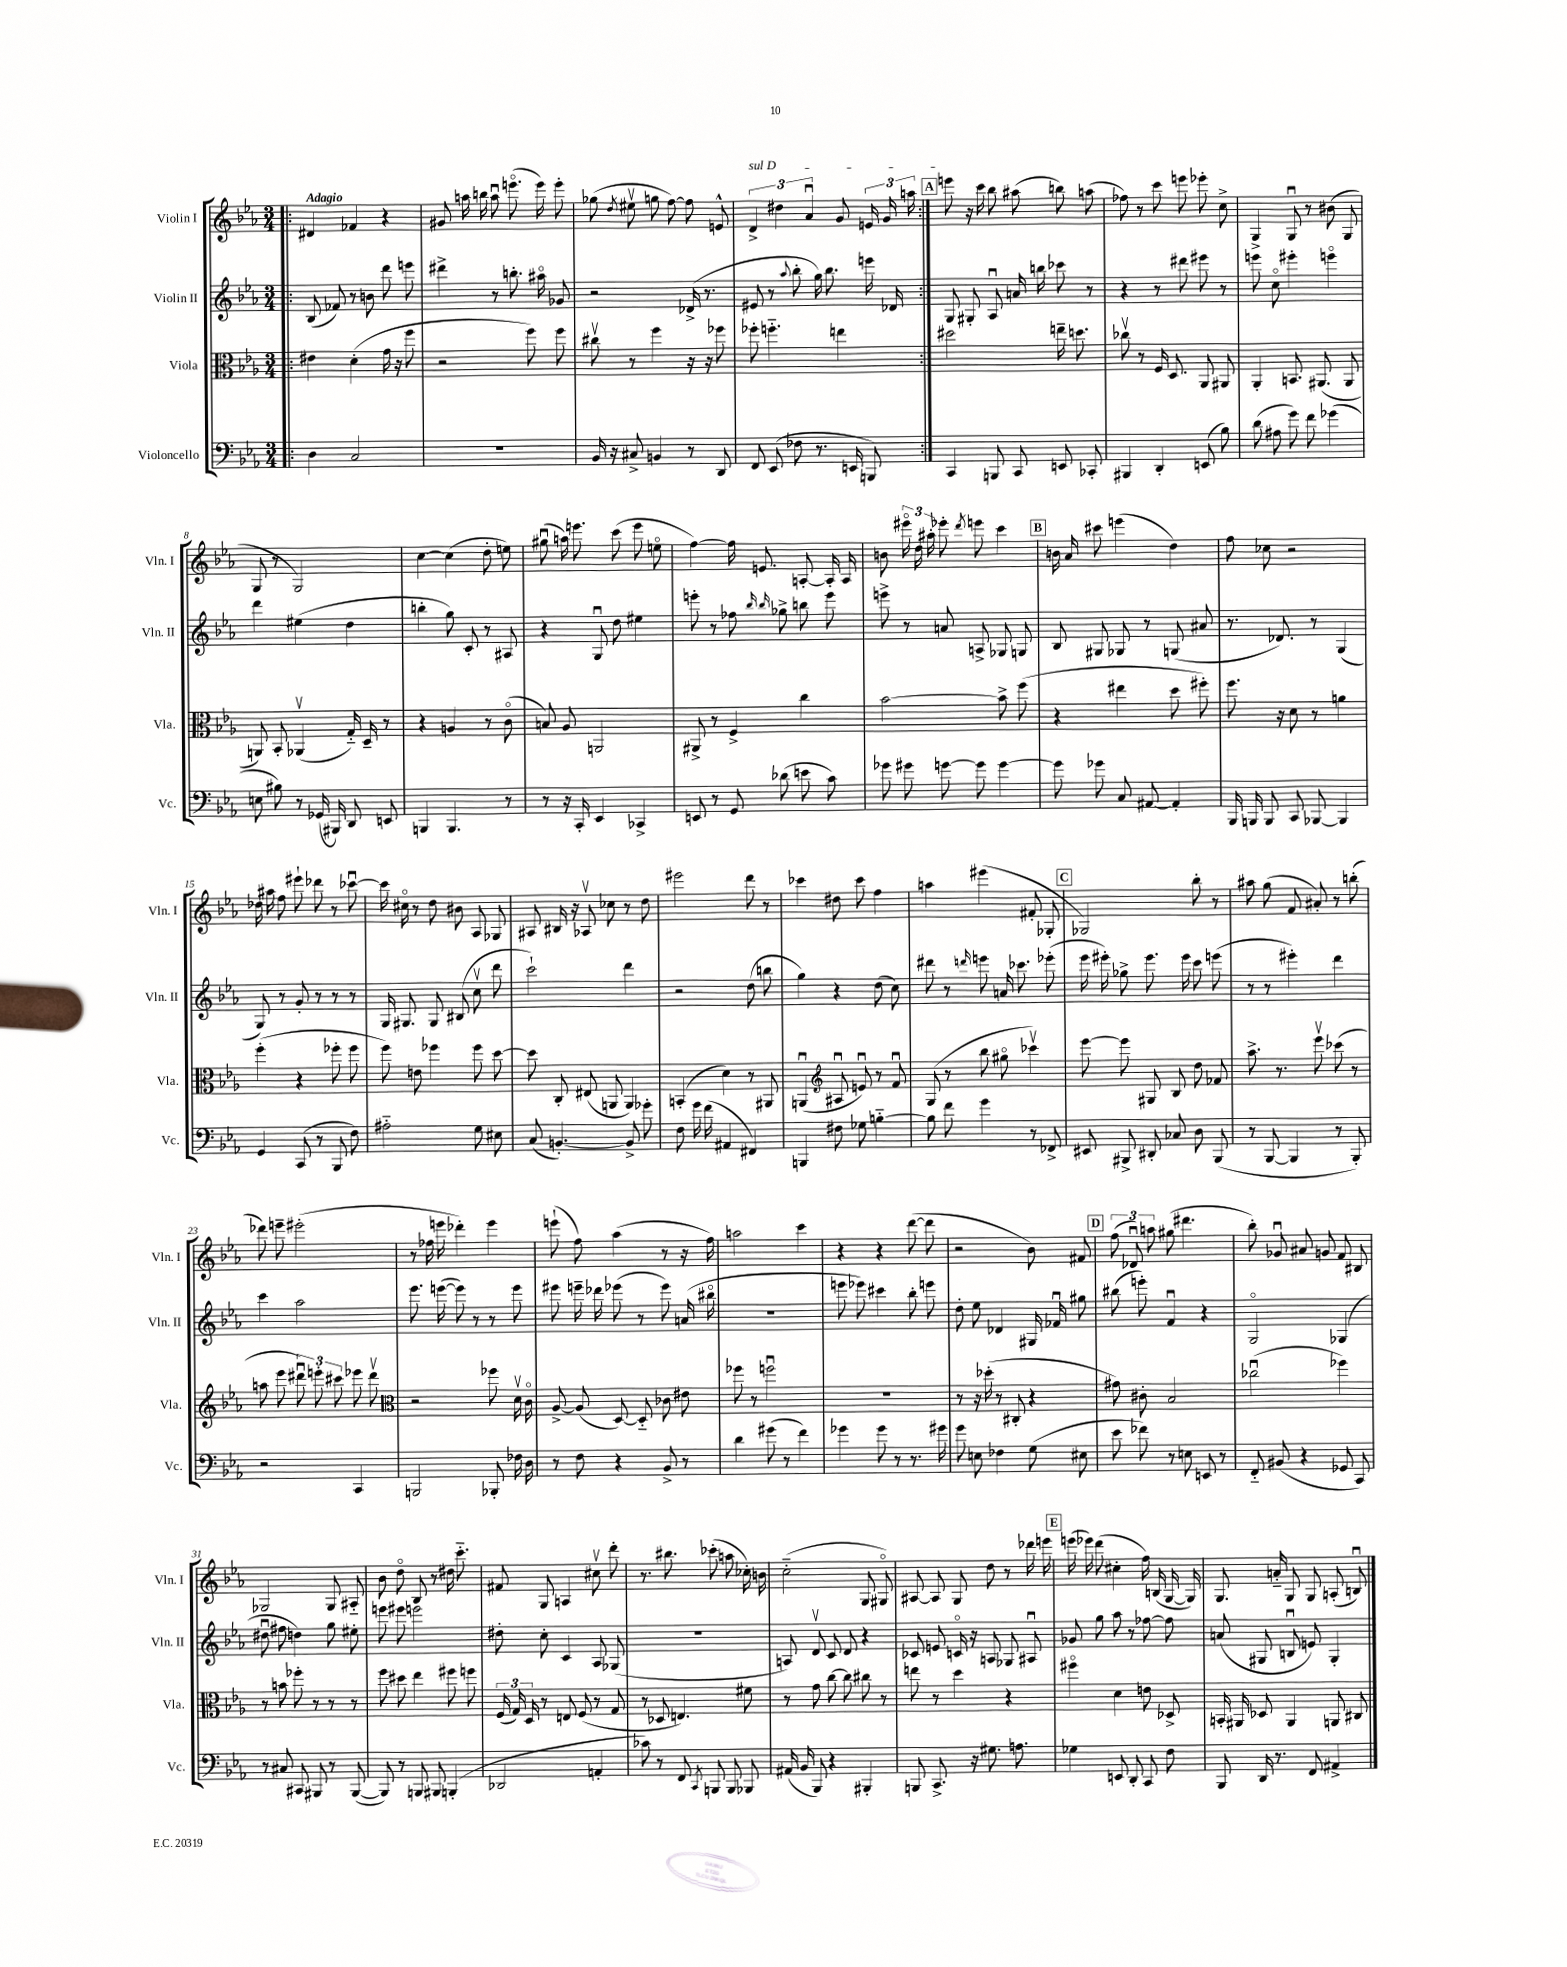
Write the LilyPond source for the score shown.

<<
\new StaffGroup <<
\new Staff = "s0" \with { instrumentName = "Violin I" shortInstrumentName = "Vln. I" } {
    \clef treble \key ees \major \numericTimeSignature \time 3/4 \tempo "Adagio"
    \autoBeamOff \repeat volta 2 { \bar ".|:" dis'4 fes'4 r4 |
    gis'8 a''16 b''16 a''8\downbow e'''8.\flageolet( e'''16) e'''8-. |
    ges''8( \acciaccatura { d''8 } eis''8\upbow g''8 f''8~) f''8 e'8-^ |
    \tuplet 3/2 { \once \override TextSpanner.bound-details.left.text = \markup { \italic "sul D" } d'4->\startTextSpan dis''4 aes'4\downbow } g'8 \tuplet 3/2 { e'16 g'16 a''16 } | }
    \mark \markup { \box "A" } e'''8\stopTextSpan r16 c'''16 bes''8 ais''8( b''8) a''8( |
    fes''8) r8 c'''8 e'''8 ees'''8-. c''8-> |
    g4-> g8\downbow r8 bis'8( g8 |
    g8 r8 g2) |
    c''4~ c''4( d''8-. e''8) |
    gis''8\downbow( a''16) e'''8. c'''8( e'''8 e''8\flageolet |
    f''4~) f''16 e'8. a8~-. a16-. a16 |
    b'8 \tuplet 3/2 { eis'''16\flageolet d''16 ais''16-. } ees'''8-. \acciaccatura { d'''8 } e'''8 c'''4 |
    \mark \markup { \box "B" } b'16 aes'16 cis'''8 e'''4( d''4) |
    f''8 ces''8 r2 |
    des''16 ais''16 f''8 eis'''8-! des'''8 r8 ces'''8~\downbow |
    ces'''16 cis''16\flageolet r8 d''8 bis'8 aes8 ges8 |
    ais8 bis16 r16 aes8\upbow ces''8 r8 d''8 |
    eis'''2 d'''8 r8 |
    ces'''4 dis''8 ces'''8 f''4 |
    a''4 eis'''4( fis'8-. ges8-. |
    \mark \markup { \box "C" } ges2) bes''8-. r8 |
    ais''8 g''8( f'8 ais'8-.) r8 b''8-.( |
    des'''8) e'''8-- eis'''2-.( |
    r8 fes''16 e'''16 des'''4-.) e'''4 |
    e'''8-!( f''8) aes''4( r8 r16 f''16) |
    a''2 c'''4 |
    r4 r4 d'''8~( d'''8 |
    r2 bes'8) fis'8 |
    \mark \markup { \box "D" } \tuplet 3/2 { f''8( des'8\downbow) a''8 } gis''8( dis'''4. |
    bes''8-.) ges'8\downbow ais'8 g'8 f'8 bis8 |
    ges2 ges8 ais8-_ |
    bes'8 d''8\flageolet bes8 r8 dis''16 c'''8.-_ |
    fis'8 g8 a4 cis''8\upbow d'''8-. |
    r8. bis''8. ces'''8-.( a''8 ces''16-.) b'16 |
    c''2-_( g8 gis8\flageolet) |
    ais8~ ais8 g8 d''8 r8 des'''16 e'''16 |
    \mark \markup { \box "E" } e'''16( ees'''16) d'''8( cis''4-. f''16) b16( g16~ g16) |
    g8. a'16-_ g8 g8 a8-.( b8\downbow) \bar "|." |
}
\new Staff = "s1" \with { instrumentName = "Violin II" shortInstrumentName = "Vln. II" } {
    \clef treble \key ees \major \numericTimeSignature \time 3/4
    \autoBeamOff \repeat volta 2 { \bar ".|:" bes8( fes'8) r8 b'8 d'''8 e'''8 |
    dis'''4-> r8 b''8.-. ais''16\flageolet ges'8 |
    r2 des'16->( r8. |
    eis'8 r8 \appoggiatura { aes''8 } bes''8-. g''16) bes''8. e'''16 des'16 | }
    \mark \markup { \box "A" } g8 gis8-. aes8\downbow a'16 b''16 ces'''8 r8 |
    r4 r8 dis'''8 eis'''8 r8 |
    e'''8 c''8\flageolet eis'''4-. e'''4\flageolet |
    d'''4 eis''4( d''4 |
    b''4-. g''8) c'8-. r8 ais8 |
    r4 g8\downbow d''8 eis''4 |
    e'''8-. r8 fes''8 \grace { bes''16 bes''16 } ges''8-> b''8 e'''8 |
    e'''8-> r8 a'8 a8-> ges8 g8 |
    \mark \markup { \box "B" } bes8 gis8 ges8 r8 g8( ais'8 |
    r8. des'8.) r8 g4( |
    g8) r8 g'8-. r8 r8 r8 |
    g16 gis8. gis8 bis8( c''8\upbow d'''8 |
    c'''2-!) d'''4 |
    r2 d''8( b''8 |
    g''4) r4 d''8( c''8) |
    dis'''8 r8 \grace { d'''16 } e'''8 a'16 ces'''8. ees'''8-.( |
    \mark \markup { \box "C" } ees'''16 eis'''16-.) ges''8-> eis'''8. eis'''16 c'''8 e'''8( |
    r8 r8 eis'''4-.) d'''4 |
    c'''4 aes''2 |
    ees'''8. e'''16~( e'''8) r8 r8 e'''8 |
    eis'''8 e'''16-- des'''16 ees'''8( r8 ees'''8) a'16( bis''16\flageolet |
    R2. |
    e'''8 ees'''8) cis'''4 bes''8-. e'''8 |
    d''8-. ees''8 des'4 gis16 fes'16\downbow gis''8 |
    \mark \markup { \box "D" } bis''8( e'''8-.) f'4\downbow r4 |
    g2\flageolet ges4( |
    dis''8\downbow fis''8 d''4) g''8 eis''8-. |
    e'''8 eis'''8 e'''2 |
    dis''8-. c''8-. c'4 aes8 ges8( |
    R2. |
    a8) d'8\upbow c'8 d'8 r4 |
    ces'8 e'8 c'16\flageolet r16 a8 ges8 ais8\downbow |
    \mark \markup { \box "E" } ges'8 g''8 aes''8 r8 fes''8~ fes''8 |
    a'8( gis8 b8\downbow e'8) gis4-. \bar "|." |
}
\new Staff = "s2" \with { instrumentName = "Viola" shortInstrumentName = "Vla." } {
    \clef alto \key ees \major \numericTimeSignature \time 3/4
    \autoBeamOff \repeat volta 2 { \bar ".|:" eis'4 d'4-.( g'16 r16 f''8 |
    r2 f''8) f''8 |
    cis''8\upbow r8 f''4 r16 r16 fes''8 |
    fes''8-. f''4.-_ e''4 | }
    \mark \markup { \box "A" } dis''2 e''16-- d''8. |
    ces''8\upbow r8 f16 d8. aes,8 ais,8 |
    aes,4-. b,8. ais,8.( ais,8 |
    a,8) bes,8-. aes,4\upbow( g16-_) d16-- r8 |
    r4 a4 r8 c'8\flageolet( |
    b8) aes8 a,2 |
    ais,8-> r8 f4-> c''4 |
    bes'2~ bes'8-> f''8( |
    \mark \markup { \box "B" } r4 eis''4 d''8 fis''8-.) |
    f''8. r16 d'8 r8 a'4 |
    f''4-.( r4 fes''8-. fes''8 |
    f''8) e'8 fes''4 fes''8 d''8~ |
    d''8 c8-. eis8( a,8 a,4) |
    b,4-.( d'4) r8 ais,8 |
    a,4\downbow( \clef treble ais8\downbow e'8\downbow) r8 f'8\downbow |
    g8( r8 bes''8 gis''8\flageolet ces'''4\upbow) |
    \mark \markup { \box "C" } ees'''8~ ees'''8 gis8 bes8 d''8 fes'8 |
    aes''8.-> r8. ees'''8\upbow ces'''8( r8 |
    a''8 ees'''8 \tuplet 3/2 { dis'''8\downbow) e'''8-. cis'''8 } ees'''8 dis'''8\upbow |
    \clef alto r2 fes''8 d'16\upbow c'16\flageolet |
    aes8~-> aes8( d8~) d8-_ ces'8 eis'8 |
    fes''8 r8 f''2\downbow |
    R2. |
    r8 r16 des''16-.( r8 cis8-. r4 |
    \mark \markup { \box "D" } gis'8) cis'8-. bes2 |
    ces''2\downbow( fes''4) |
    r8 b'8 fes''8-. r8 r8 r8 |
    f''8 dis''8 ees''4 fis''8 f''8 |
    \tuplet 3/2 { f16( g16) d16 } r8 e8 f8( r8 g8 |
    r8 des8 e4.) fis'8 |
    r8 g'8 c''8~ c''8 cis''8 r8 |
    e''8 r8 d''4 r4 |
    \mark \markup { \box "E" } fis''4\flageolet d'4 e'8 des8-> |
    b,16-. ais,16 des8 ais,4 a,8 cis8 \bar "|." |
}
\new Staff = "s3" \with { instrumentName = "Violoncello" shortInstrumentName = "Vc." } {
    \clef bass \key ees \major \numericTimeSignature \time 3/4
    \autoBeamOff \repeat volta 2 { \bar ".|:" d4 c2 |
    R2. |
    bes,16 r16 cis8-> b,4 r8 d,8 |
    f,8 ees,8( fes8 r8. e,16 b,,8) | }
    \mark \markup { \box "A" } c,4 b,,8 c,8 e,8 ces,8-. |
    bis,,4 d,4-. e,8( bes8) |
    d'8( ais8 g'8) f'8 ges'4( |
    e8 bis8) r8 ges,16( bis,,16) d,8 e,8 |
    b,,4 b,,4. r8 |
    r8 r16 c,16-. ees,4 ces,4-> |
    e,8 r8 g,8 des'8( e'8 c'8) |
    ges'8 gis'8 g'8~ g'8 g'4~ |
    \mark \markup { \box "B" } g'8 ges'8 c8 ais,8~ ais,4-. |
    bes,,16 b,,16 b,,8 c,8 bes,,8~ bes,,4 |
    g,4 c,8( r8 bes,,8 f8) |
    ais2-_ g8 eis8 |
    c8( b,4.~-.) b,8-> ges'8-. |
    f8 g'16 f'16( ais,4 fis,4) |
    b,,4 fis8 ges8 b4~-_ |
    b8 f'8 g'4 r8 fes,8-> |
    \mark \markup { \box "C" } eis,8 bis,,8-> dis,8-. ces8 d8 bis,,8( |
    r8 bes,,8~ bes,,4 r8 bes,,8-.) |
    r2 c,4 |
    b,,2 bes,,8-. fes16 d16 |
    r8 f8 r4 bes,8-> r8 |
    d'4 gis'8( r8 f'4) |
    ges'4 ges'8 r8 r8. gis'16 |
    g'8 e8 fes4 g8( eis8 |
    \mark \markup { \box "D" } ees'8 fes'8) r8 e8 e,8 r8 |
    f,8-_ bis,8( r4 ges,8 c,8) |
    r8 cis8 cis,8 bis,,8 r8 bis,,8~( |
    bis,,8) r8 b,,8 bis,,8 b,,4-.( |
    des,2 a,4-. |
    ces'8) r8 f,8 \acciaccatura { c,8 } b,,8 b,,8 bes,,8 |
    ais,16( bes,16 bes,,8) r4 bis,,4-. |
    b,,8 c,8.-> r16 gis8. a8. |
    \mark \markup { \box "E" } ges4 e,8 d,8-. c,8 f8 |
    bes,,8 d,16 r8. f,8 ais,4-> \bar "|." |
}
>>
>>
